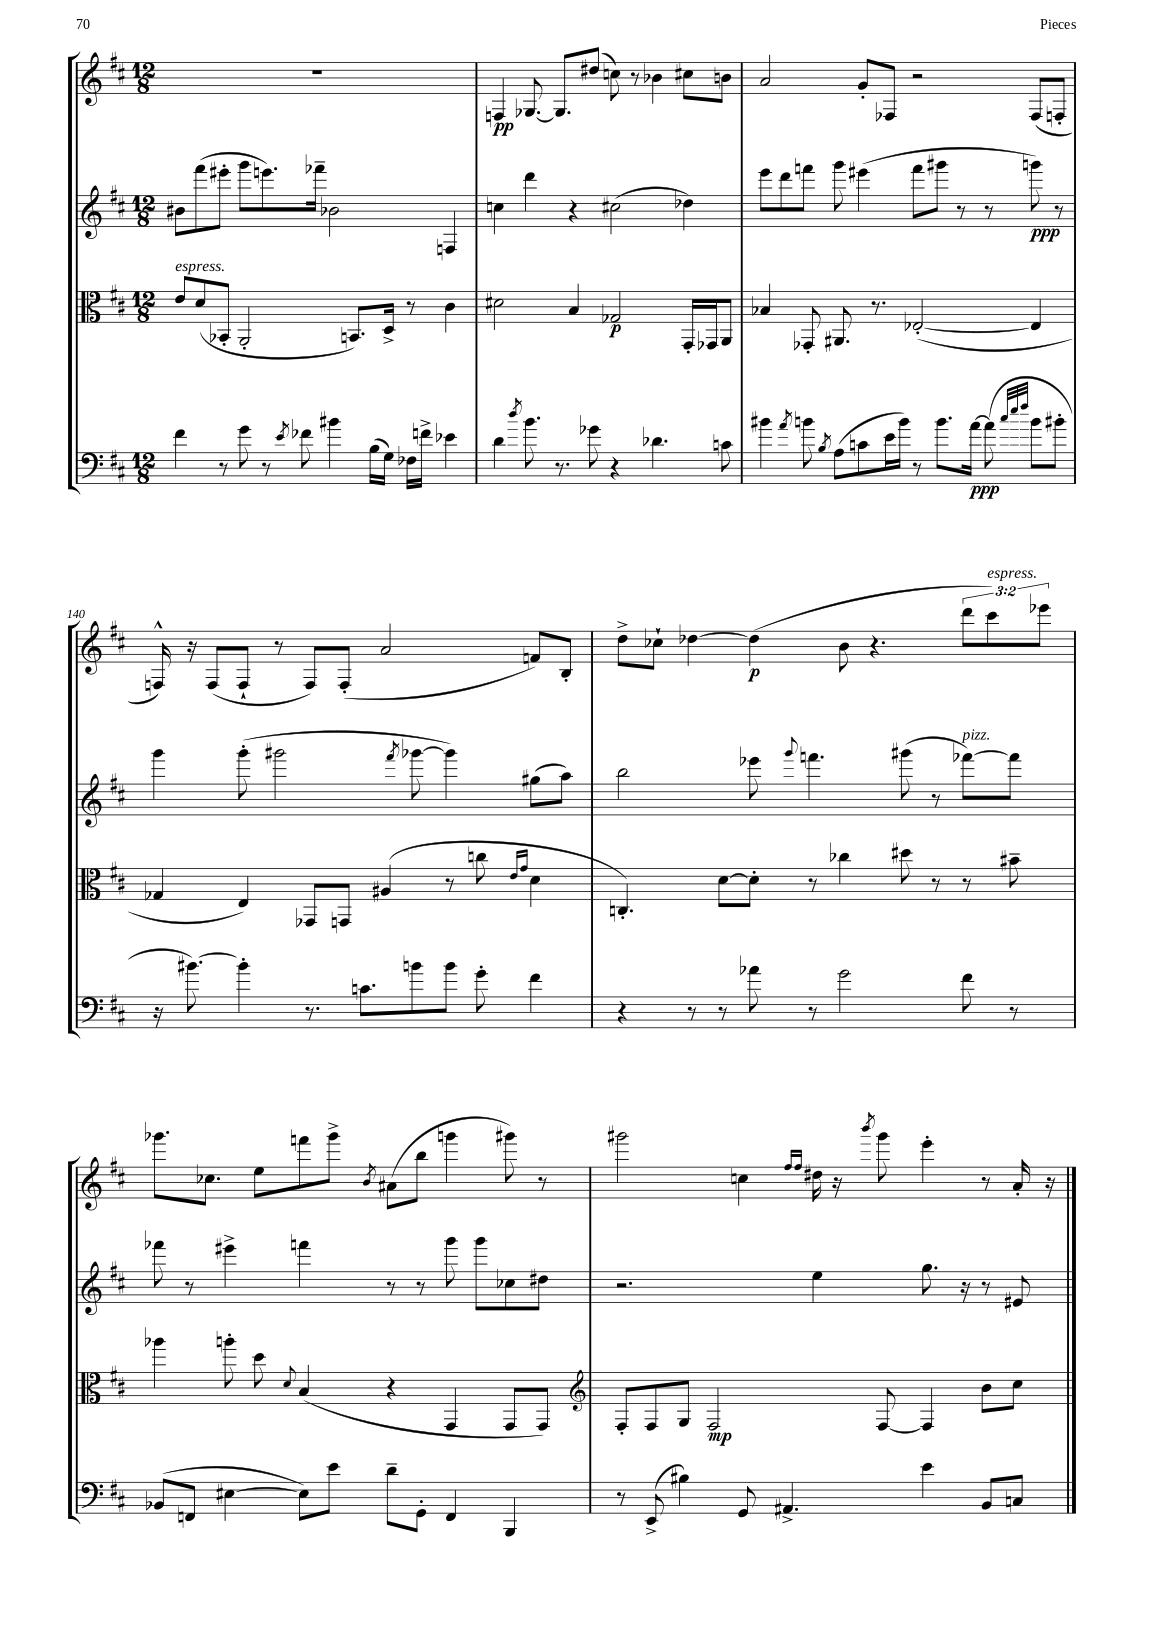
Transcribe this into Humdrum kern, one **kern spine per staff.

**kern	**kern	**kern	**kern
*staff4	*staff3	*staff2	*staff1
*clefF4	*clefC3	*clefG2	*clefG2
*k[f#c#]	*k[f#c#]	*k[f#c#]	*k[f#c#]
*M12/8	*M12/8	*M12/8	*M12/8
4f#	8e	8b#	1.r
.	(8d	(8fff#	.
8r	8BB-'	8eee#'	.
8g	2AA'	8ggg	.
8r	.	8.eee)	.
8qe	.	.	.
8f-	.	.	.
.	.	16fff-~	.
4b#	.	2b-	.
.	8.BB)	.	.
(16B	.	.	.
16G)	16D^	.	.
16F-	8r	.	.
16f^	.	.	.
4e-	4c#	4F	.
=	=	=	=
4d	2d#	4cc	4F
8qdd	.	.	.
8.b	.	4ddd	[8.G-
8.r	.	.	8.G-]
.	4B	4r	.
8g-	.	.	(8dd#
4r	2G-	(2cc#	8cc)
.	.	.	8r
4.d-	.	.	4b-
.	16GG'	4dd-)	8cc#
.	16GG-	.	.
8c	8AA	.	8b
=	=	=	=
4b#	4B-	8eee	2a
.	.	8ddd	.
8qa	.	.	.
8b	8GG-'	8fff	.
8qB	.	.	.
(8A	8.AA#	8ggg	.
8c	.	(4eee#	8g'
.	8.r	.	.
16e	.	.	8F-
16b)	.	.	.
8r	([2E-'	8fff	2r
8.b	.	8ggg#	.
.	.	8r	.
[16a	.	.	.
(8a]	.	8r	.
32qqcc#	.	.	.
32qqee	.	.	.
32qqff#	.	.	.
8b	4E-]	8ggg)	(8F-
8b#'	.	8r	8F'
=	=	=	=
16r	4G-	4ggg	16F^^)
[8.b#)	.	.	16r
.	.	.	(8F
4b#']	4E)	(8ggg'	8F`
.	.	2ggg#	8r
8.r	8GG-	.	8F)
.	8GG	.	(8F'
8.c	.	.	.
.	(4A#	.	2a
.	.	8qfff#	.
8b	.	[8ggg-	.
8b	8r	4ggg-])	.
8g'	8cc	.	.
.	16qqe	.	.
.	16qqg	.	.
4f#	4d	(8gg#	8f)
.	.	8aa)	8B'
=	=	=	=
4r	4.C')	2bb	8dd^
.	.	.	8cc-`
8r	.	.	[4dd-
8r	[8d	.	.
8a-	8d']	8eee-	(4dd-]
.	.	8qqggg	.
8r	8r	4.fff	.
2g	4cc-	.	8b
.	.	.	4.r
.	8dd#	(8ggg#	.
.	8r	8r	.
8f#	8r	[8fff-)	12ddd
.	.	.	12ccc#)
8r	8b#~	8fff-]	.
.	.	.	12eee-
=	=	=	=
(8BB-	4aa-	8fff-	8.ggg-
8FF	.	8r	.
.	.	.	8.cc-
[4E#	8aa'	4eee#^	.
.	8dd	.	8ee
.	8qqd	.	.
8E#])	(4B	4fff	8fff
8e	.	.	8ggg-^
.	.	.	8qb
8d~	4r	8r	(8a#
8GG'	.	8r	8bb
4FF	4GG	8ggg	4ggg
.	.	8ggg	.
4BBB	8GG	8cc-	8ggg#)
.	8GG)	8dd#	8r
=	=	=	=
*	*clefG2	*	*
8r	8F#'	2.r	2ggg#
(8EE^	8F#	.	.
4B#)	8G	.	.
.	2F#	.	.
8GG	.	.	4cc
4.AA#^	.	.	.
.	.	.	16qqff#
.	.	.	16qqff#
.	.	4ee	16dd#
.	.	.	16r
.	.	.	8qbbb
.	[8F#	.	8ggg#
4e	4F#]	8.gg	4eee'
.	.	16r	.
8BB	8b	8r	8r
8C	8cc#	8e#	16a'
.	.	.	16r
==	==	==	==
*-	*-	*-	*-
